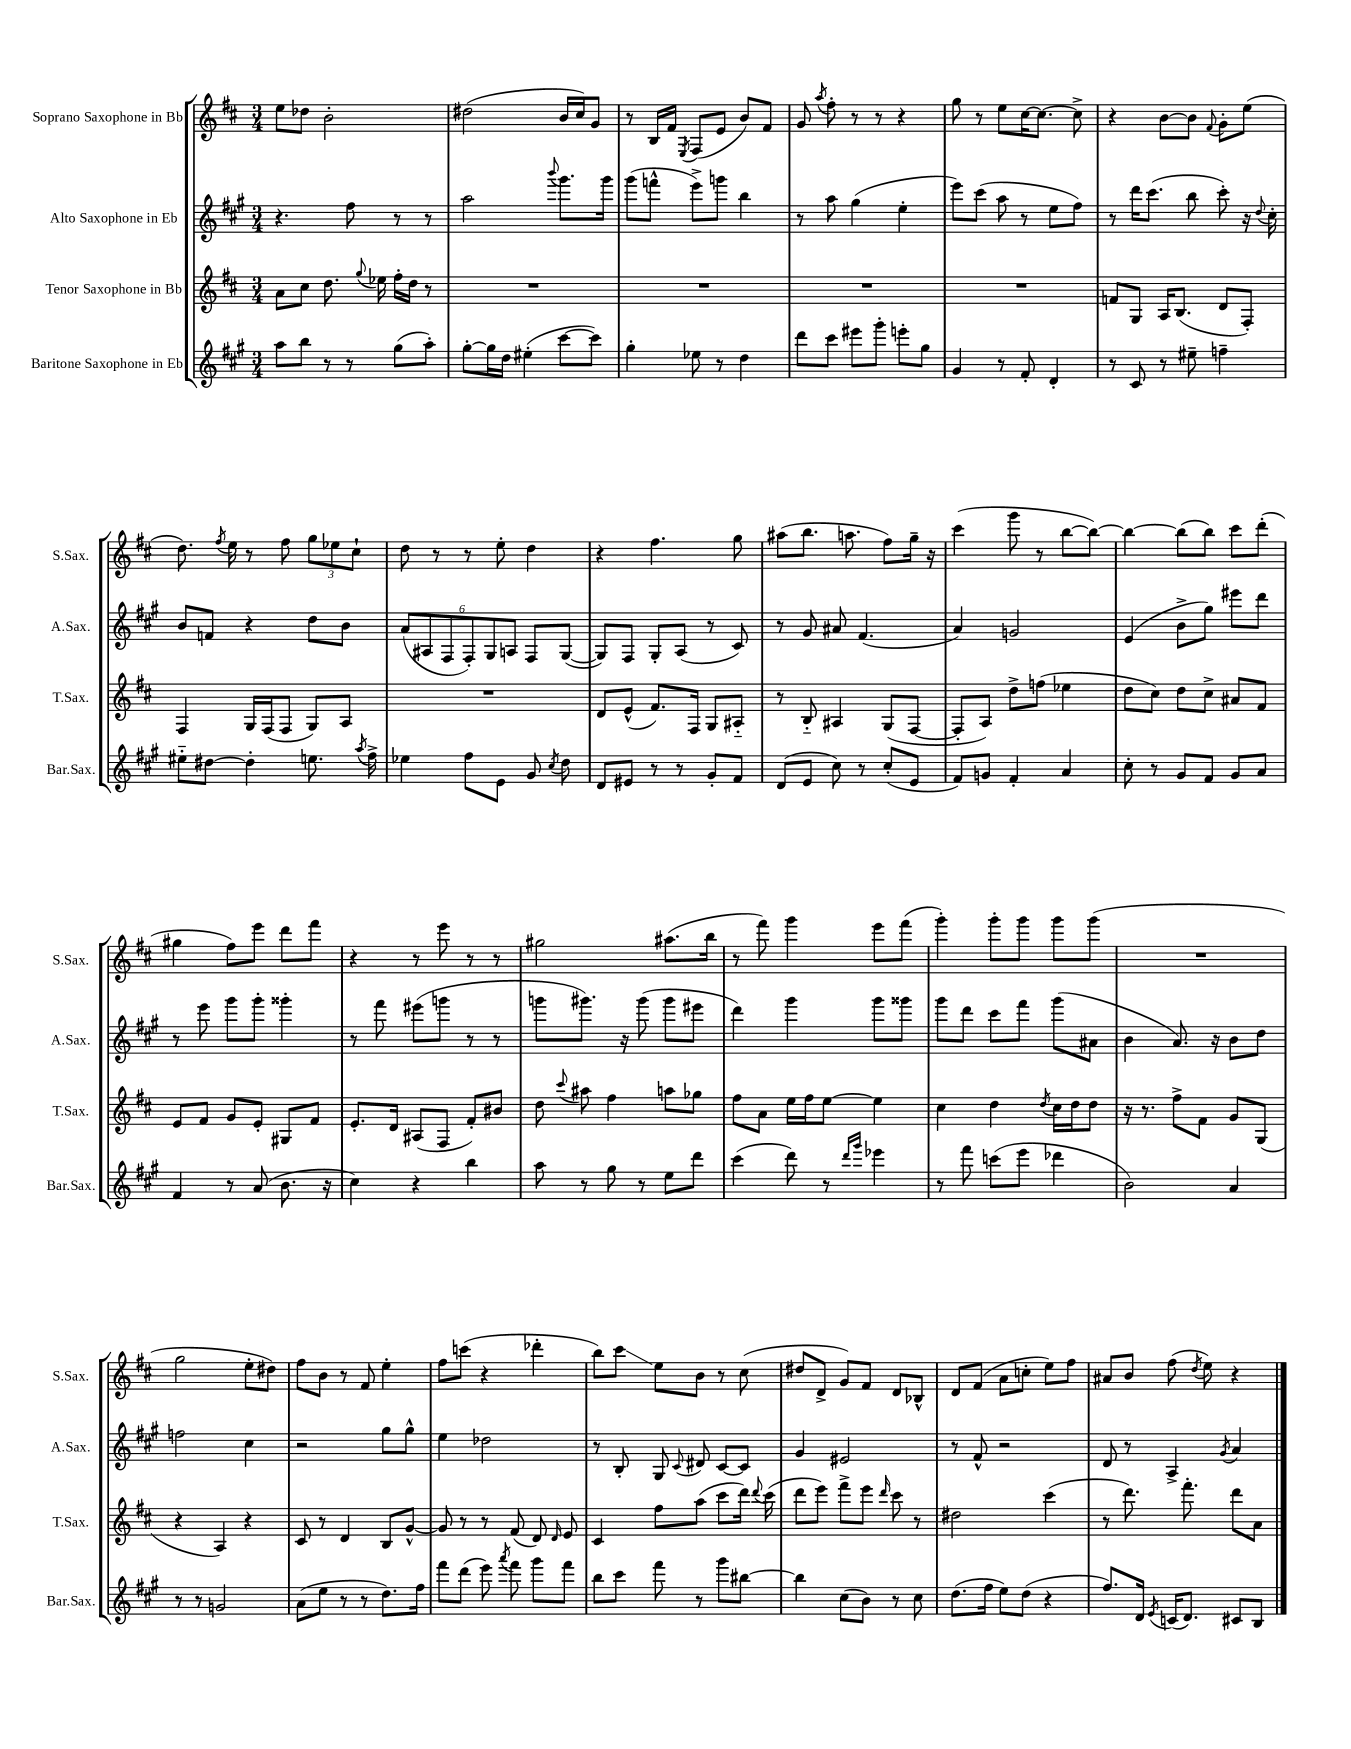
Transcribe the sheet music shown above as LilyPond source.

<<
\new StaffGroup <<
\new Staff = "s0" \with { instrumentName = "Soprano Saxophone in Bb" shortInstrumentName = "S.Sax." } {
    \clef treble \key d \major \numericTimeSignature \time 3/4
    \autoBeamOff e''8[ des''8] b'2-. |
    dis''2( b'16[ cis''16) g'8] |
    r8 b16[ fis'16] \acciaccatura { e8 } fis8[( e'8] b'8[) fis'8] |
    g'8 \acciaccatura { a''8 } fis''8-. r8 r8 r4 |
    g''8 r8 e''8[ cis''16~ cis''8.]~ cis''8-> |
    r4 b'8[~ b'8] \appoggiatura { fis'8 } g'8[-. e''8]( |
    d''8.) \acciaccatura { fis''8 } e''16 r8 fis''8 \tuplet 3/2 { g''8[ ees''8 cis''8]-! } |
    d''8 r8 r8 e''8-. d''4 |
    r4 fis''4. g''8 |
    ais''8[( b''8.] a''8. fis''8[) g''16]-- r16 |
    cis'''4( g'''8 r8 b''8[~ b''8]~) |
    b''4~ b''8[( b''8]) cis'''8[ d'''8]-.( |
    gis''4 fis''8[) e'''8] d'''8[ fis'''8] |
    r4 r8 e'''8 r8 r8 |
    gis''2 ais''8.[( b''16] |
    r8 fis'''8) g'''4 e'''8[ fis'''8]( |
    g'''4-.) g'''8[-. g'''8] g'''8[ g'''8]( |
    R2. |
    g''2 e''8[-. dis''8]) |
    fis''8[ b'8] r8 fis'8 e''4-. |
    fis''8[ c'''8]( r4 des'''4-. |
    b''8[) cis'''8]\glissando e''8[ b'8] r8 cis''8( |
    dis''8[ d'8]-> g'8[) fis'8] d'8[ bes8]-^ |
    d'8[ fis'8]( a'8[ c''8]-. e''8[) fis''8] |
    ais'8[ b'8] fis''8( \acciaccatura { d''8 } e''8) r4 \bar "|." |
}
\new Staff = "s1" \with { instrumentName = "Alto Saxophone in Eb" shortInstrumentName = "A.Sax." } {
    \clef treble \key a \major \numericTimeSignature \time 3/4
    \autoBeamOff r4. fis''8 r8 r8 |
    a''2 \appoggiatura { b'''8 } gis'''8.[ gis'''16] |
    gis'''8[( f'''8]-^ e'''8[->) g'''8] b''4 |
    r8 a''8 gis''4( e''4-. |
    e'''8[) cis'''8]( a''8 r8 e''8[ fis''8]) |
    r8 d'''16[ cis'''8.]( b''8 cis'''8-.) r16 \appoggiatura { d''8 } cis''16-. |
    b'8[ f'8] r4 d''8[ b'8] |
    \tuplet 6/4 { a'8[( ais8 fis8 fis8-.) gis8 a8] } fis8[ gis8]~( |
    gis8[) fis8] gis8[-. a8]( r8 cis'8) |
    r8 gis'8 ais'8 fis'4.( |
    a'4) g'2 |
    e'4( b'8[-> gis''8]) eis'''8[ d'''8] |
    r8 e'''8 gis'''8[ gis'''8]-. gisis'''4-. |
    r8 fis'''8 eis'''8[( g'''8] r8 r8 |
    g'''8[ gis'''8.]) r16 gis'''8( gis'''8[ eis'''8] |
    d'''4) gis'''4 gis'''8[ gisis'''8] |
    gis'''8[ d'''8] cis'''8[ fis'''8] gis'''8[( ais'8] |
    b'4 a'8.) r16 b'8[ d''8] |
    f''2 cis''4 |
    r2 gis''8[ gis''8]-^ |
    e''4 des''2 |
    r8 b8-. gis8 \appoggiatura { cis'8 } dis'8 cis'8[~ cis'8] |
    gis'4 eis'2 |
    r8 fis'8-^ r2 |
    d'8 r8 a4-> \acciaccatura { gis'8 } a'4 \bar "|." |
}
\new Staff = "s2" \with { instrumentName = "Tenor Saxophone in Bb" shortInstrumentName = "T.Sax." } {
    \clef treble \key d \major \numericTimeSignature \time 3/4
    \autoBeamOff a'8[ cis''8] d''8. \appoggiatura { g''8 } ees''16 fis''16[-. d''16] r8 |
    R2. |
    R2. |
    R2. |
    R2. |
    f'8[ g8] a16[ b8.]( d'8[ fis8]-.) |
    fis4 g16[ fis16( fis8] g8[) a8] |
    R2. |
    d'8[ e'8]-^( fis'8.[) fis16] g8[ ais8]-_ |
    r8 b8-_ ais4 g8[( fis8]~ |
    fis8[-. a8]) d''8[-> f''8]( ees''4 |
    d''8[ cis''8]) d''8[ cis''8]-> ais'8[ fis'8] |
    e'8[ fis'8] g'8[ e'8]-. gis8[ fis'8] |
    e'8.[-. d'16] ais8[( fis8] fis'8[-.) bis'8] |
    d''8 \appoggiatura { cis'''8 } ais''8 fis''4 a''8[ ges''8] |
    fis''8[ a'8] e''16[ fis''16 e''8]~ e''4 |
    cis''4 d''4 \acciaccatura { d''8 } cis''16[ d''16 d''8] |
    r16 r8. fis''8[-> fis'8] g'8[ g8]( |
    r4 a4) r4 |
    cis'8 r8 d'4 b8[ g'8]~-^ |
    g'8 r8 r8 fis'8( d'8) \grace { d'16 } e'8 |
    cis'4 fis''8[ a''8]( cis'''8[ d'''16]) \appoggiatura { d'''8 } cis'''16( |
    d'''8[ e'''8]) fis'''8[-> e'''8] \grace { d'''16 } cis'''8 r8 |
    dis''2 cis'''4( |
    r8 d'''8.) fis'''8.-. d'''8[ a'8] \bar "|." |
}
\new Staff = "s3" \with { instrumentName = "Baritone Saxophone in Eb" shortInstrumentName = "Bar.Sax." } {
    \clef treble \key a \major \numericTimeSignature \time 3/4
    \autoBeamOff a''8[ b''8] r8 r8 gis''8[( a''8]-.) |
    gis''8[~-. gis''16 d''16] eis''4-.( cis'''8[~ cis'''8]) |
    gis''4-. ees''8 r8 d''4 |
    d'''8[ cis'''8] eis'''8[ gis'''8]-. e'''8[-. gis''8] |
    gis'4 r8 fis'8-. d'4-. |
    r8 cis'8 r8 eis''8-- f''4-- |
    eis''8[-_ dis''8]~ dis''4-. e''8. \acciaccatura { a''8 } fis''16-> |
    ees''4 fis''8[ e'8] gis'8 \acciaccatura { cis''8 } d''8 |
    d'8[ eis'8] r8 r8 gis'8[-. fis'8] |
    d'8[( e'8] cis''8) r8 cis''8[-.( e'8] |
    fis'8[) g'8] fis'4-. a'4 |
    cis''8-. r8 gis'8[ fis'8] gis'8[ a'8] |
    fis'4 r8 a'8( b'8. r16 |
    cis''4) r4 b''4 |
    a''8 r8 gis''8 r8 e''8[ d'''8] |
    cis'''4( d'''8) r8 \grace { d'''16[ gis'''16] } ees'''4 |
    r8 fis'''8 c'''8[( e'''8] des'''4 |
    b'2) a'4 |
    r8 r8 g'2 |
    a'8[( e''8] r8 r8 d''8.[) fis''16] |
    fis'''8[ d'''8]( e'''8) \acciaccatura { a'''8 } fis'''8 gis'''8[ fis'''8] |
    b''8[ cis'''8] fis'''8 r8 gis'''8[ bis''8]~ |
    bis''4 cis''8[( b'8]) r8 cis''8 |
    d''8.[( fis''16] e''8[) d''8]( r4 |
    fis''8.[) d'16] \acciaccatura { e'8 } c'16[( d'8.]) cis'8[ b8] \bar "|." |
}
>>
>>
\layout { \context { \Score \remove "Bar_number_engraver" } }
